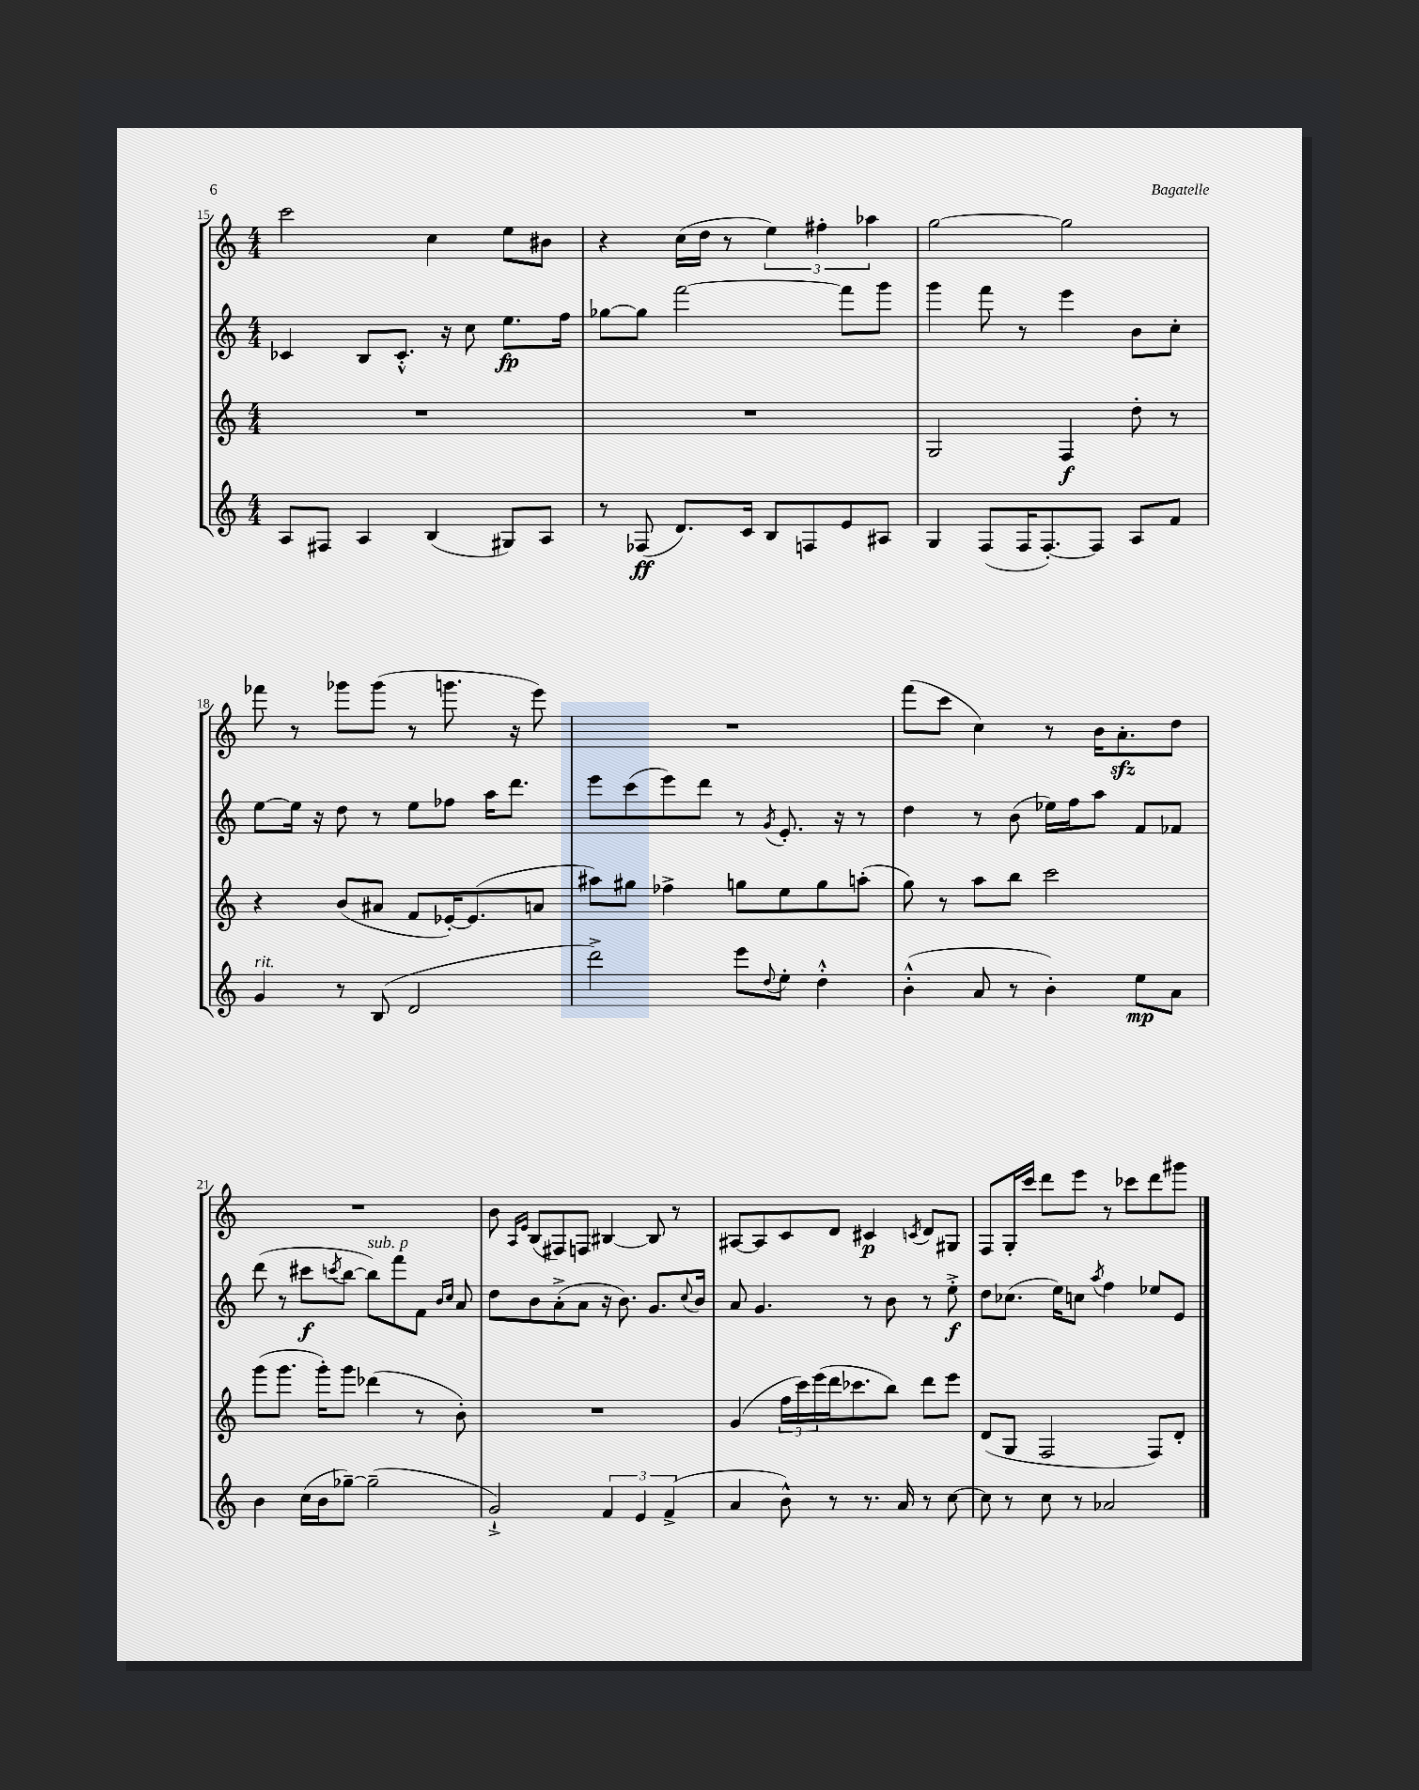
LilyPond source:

<<
\new StaffGroup <<
\new Staff = "s0" {
    \clef treble \key c \major \numericTimeSignature \time 4/4
    c'''2 c''4 e''8 bis'8 |
    r4 c''16( d''16 r8 \tuplet 3/2 { e''4) fis''4-. aes''4 } |
    g''2~ g''2 |
    fes'''8 r8 ges'''8 ges'''8( r8 g'''8. r16 e'''8) |
    R1 |
    f'''8( c'''8 c''4) r8 b'16 a'8.-.\sfz d''8 |
    R1 |
    b'8 \grace { a16 e'16 } b8( fis8) f8 bis4~ bis8 r8 |
    ais8~ ais8 c'8 d'8 cis'4\p \acciaccatura { c'8 } d'8 gis8 |
    f8 g16-. c'''16 d'''8 e'''8 r8 ces'''8 d'''8 gis'''8 \bar "|." |
}
\new Staff = "s1" {
    \clef treble \key c \major \numericTimeSignature \time 4/4
    ces'4 b8 ces'8.-.-^ r16 c''8 e''8.\fp f''16 |
    ges''8~ ges''8 f'''2~ f'''8 g'''8 |
    g'''4 f'''8 r8 e'''4 b'8 c''8-. |
    e''8~ e''16 r16 d''8 r8 e''8 fes''8 a''16 d'''8. |
    e'''8 c'''8( e'''8) d'''8 r8 \acciaccatura { g'8 } e'8.-. r16 r8 |
    d''4 r8 b'8( ees''16) f''16 a''8 f'8 fes'8 |
    d'''8( r8 cis'''8\f \acciaccatura { c'''8 } b''8~ b''8^\markup { \italic "sub. p" }) f'''8 f'8 \grace { b'16 c''16 } a'8 |
    d''8 b'8 a'8-.->( a'8 r16 b'8.) g'8. \appoggiatura { c''8 } b'16 |
    a'8 g'4. r8 b'8 r8 e''8-.->\f |
    d''8 ces''8.( e''16) c''8 \acciaccatura { a''8 } f''4 ees''8 e'8 \bar "|." |
}
\new Staff = "s2" {
    \clef treble \key c \major \numericTimeSignature \time 4/4
    R1 |
    R1 |
    g2 f4\f d''8-. r8 |
    r4 b'8( ais'8 f'8 ees'16~-.) ees'8.( a'8 |
    ais''8) gis''8 fes''4-> g''8 e''8 g''8 a''8-.( |
    g''8) r8 a''8 b''8 c'''2 |
    g'''8( g'''8. g'''16-.) g'''8 des'''4( r8 b'8-.) |
    R1 |
    g'4( \tuplet 3/2 { f''16 c'''16) e'''16( } d'''16 ces'''8. b''8) d'''8 e'''8 |
    d'8( g8 f2 f8) d'8-. \bar "|." |
}
\new Staff = "s3" {
    \clef treble \key c \major \numericTimeSignature \time 4/4
    a8 fis8 a4 b4( gis8) a8 |
    r8 fes8\ff( d'8.) c'16 b8 f8 e'8 ais8 |
    g4 f8( f16 f8.~-.) f8 a8 f'8 |
    g'4^\markup { \italic "rit." } r8 b8( d'2 |
    d'''2->) e'''8 \appoggiatura { d''8 } e''8-. d''4-.-^ |
    b'4-.-^( a'8 r8 b'4-.) e''8\mp a'8 |
    b'4 c''16( b'16 ges''8~--) ges''2--( |
    g'2-!->) \tuplet 3/2 { f'4 e'4 f'4->( } |
    a'4 b'8-^) r8 r8. a'16 r8 c''8~ |
    c''8 r8 c''8 r8 aes'2 \bar "|." |
}
>>
>>
\layout { \context { \Score currentBarNumber = #15 } }
